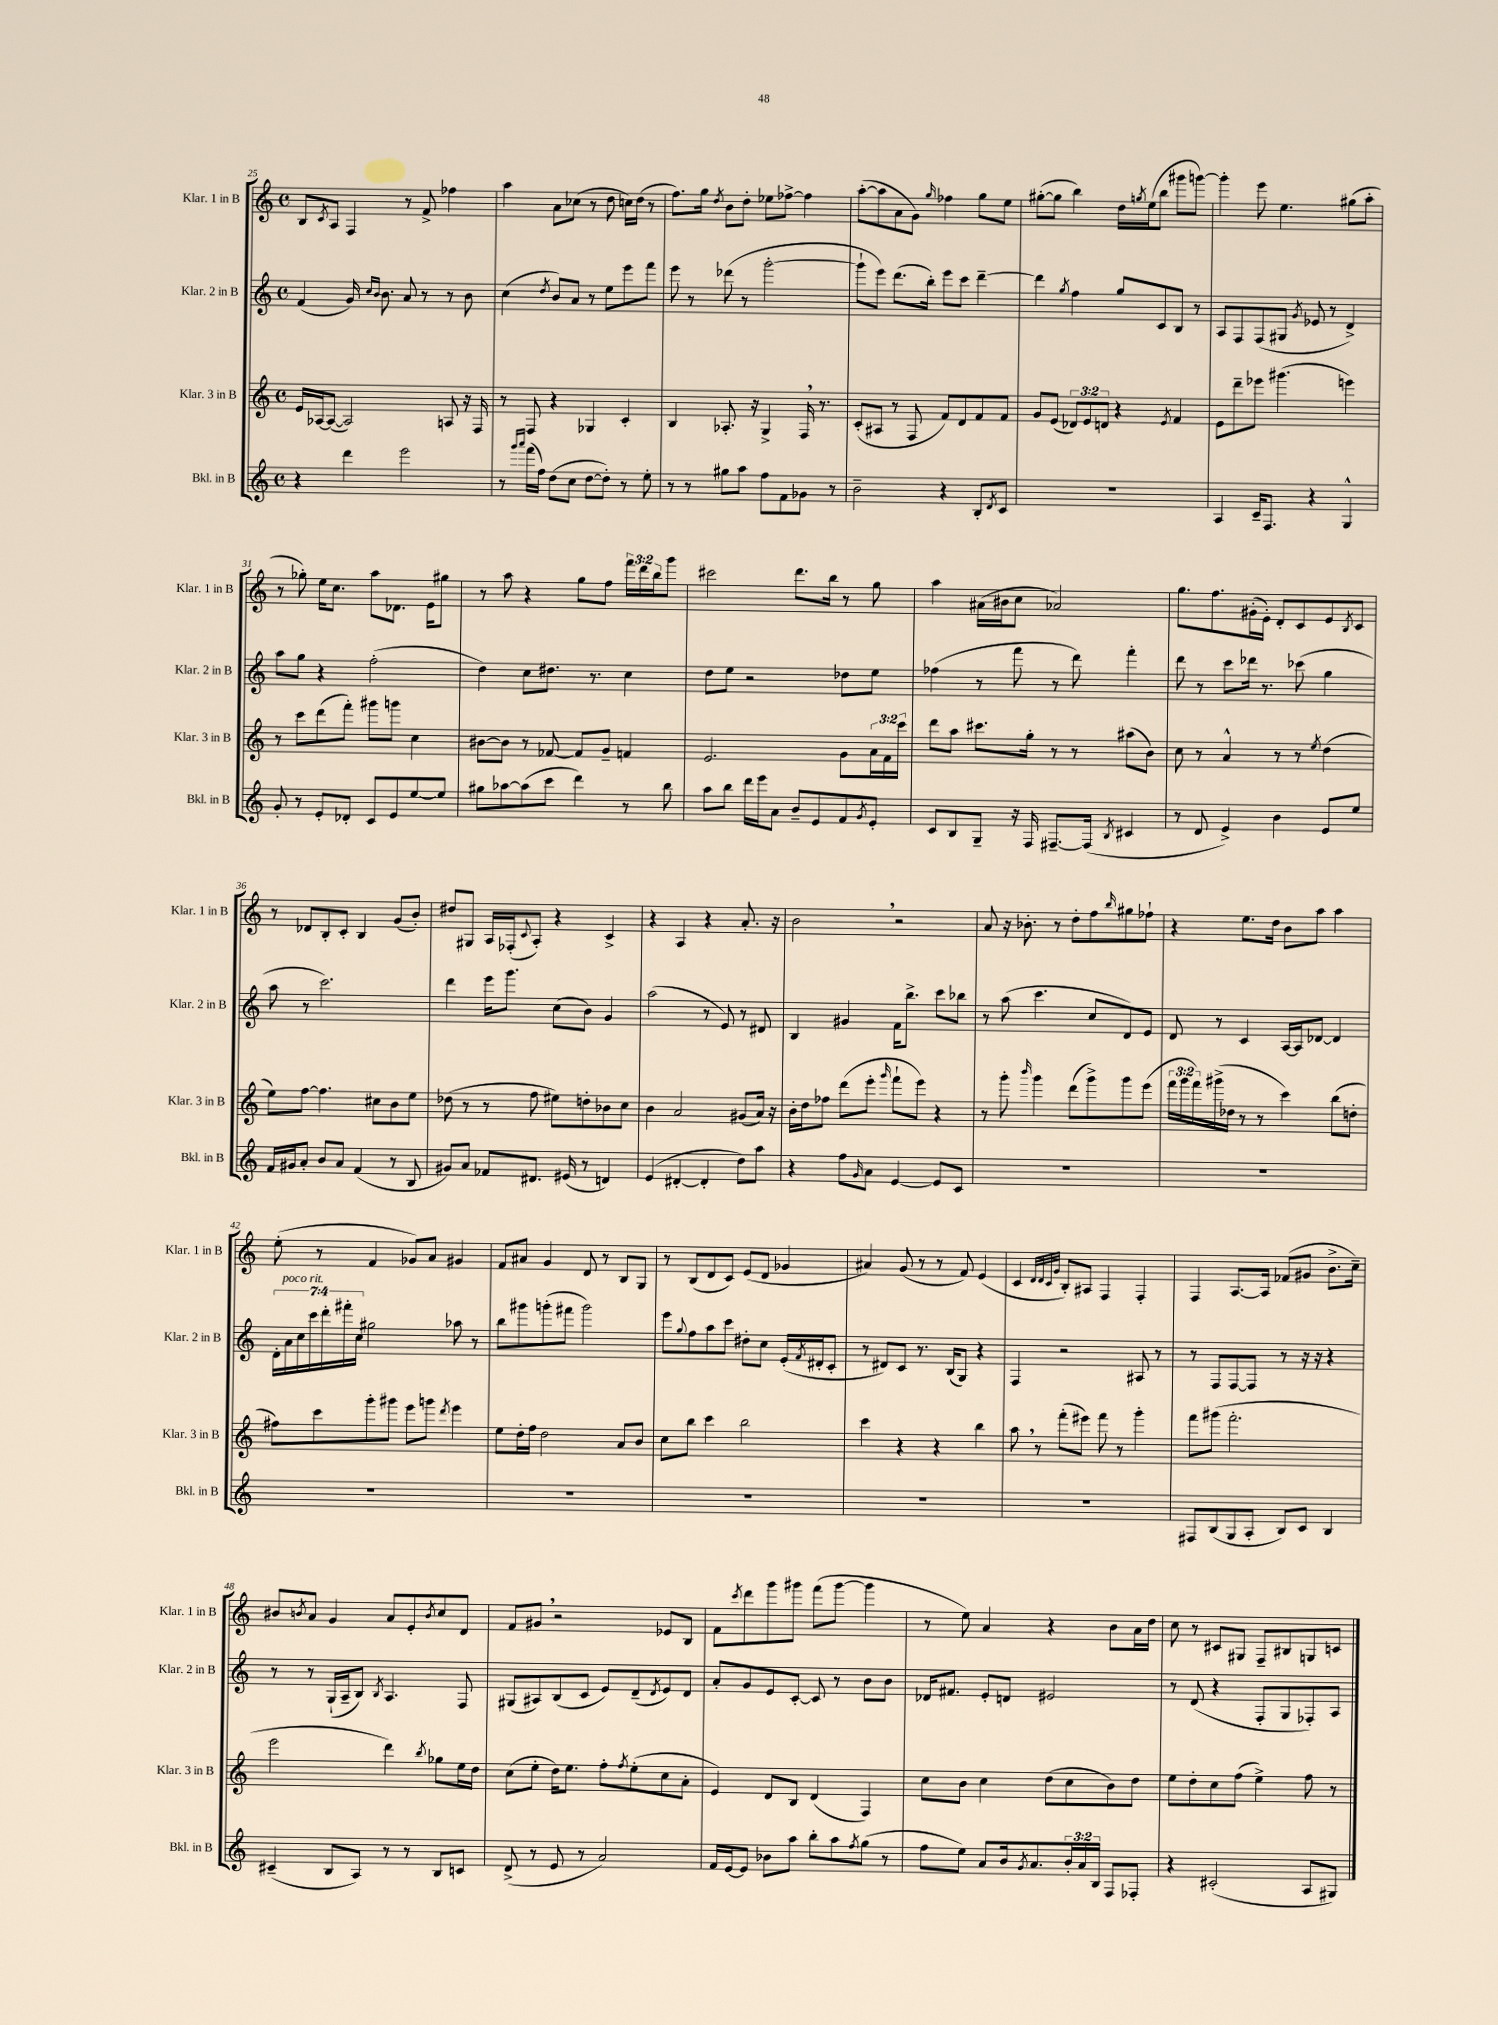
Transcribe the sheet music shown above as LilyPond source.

<<
\new StaffGroup <<
\new Staff = "s0" \with { instrumentName = "Klar. 1 in B" shortInstrumentName = "Klar. 1 in B" } {
    \clef treble \key c \major \defaultTimeSignature \time 4/4 \override Staff.TupletNumber.text = #tuplet-number::calc-fraction-text
    b8 \acciaccatura { c'8 } a8 f4 r8 f'8-> fes''4 |
    a''4 a'8 ces''8( r8 d''8 c''16) d''16( r8 |
    f''8.) g''16 \acciaccatura { d''8 } b'8 d''8-. ees''8 fes''8~-> fes''4 |
    a''8~-.( a''8 a'8 g'8) \grace { g''16 } fes''4 g''8 e''8 |
    gis''8~-.( gis''8 b''4) d''16 \acciaccatura { g''8 } e''16( b''8 gis'''8 g'''8~) |
    g'''4-. e'''8 e''4. gis''8( a''8-. |
    r8 ges''8-.) e''16 c''8. a''8 des'8. e'16 gis''8 |
    r8 a''8 r4 g''8 f''8 \tuplet 3/2 { f'''16 d'''16 b''16 } g'''8 |
    cis'''2 d'''8. b''16 r8 g''8 |
    a''4 ais'16( bis'16 c''8 aes'2) |
    g''8. f''8. gis'16-.( e'16-.) d'8-. c'8 e'8 \acciaccatura { b8 } c'8 |
    r8 des'8 b8-. c'8-. b4 g'8( b'8-.) |
    dis''8 gis8 a16 fes16-.( \appoggiatura { c'8 } a8-.) r4 c'4-> |
    r4 a4 r4 a'8.-. r16 |
    b'2 \breathe r2 |
    a'8 r16 bes'8.-. r8 d''8-. f''8 \grace { b''16 } gis''8 fes''8-! |
    r4 e''8. d''16 b'8 a''8 a''4 |
    e''8-.( r8 f'4 ges'8) a'8 gis'4 |
    f'8 ais'8 g'4 d'8 r8 b8 g8 |
    r8 b8( d'8 c'8) e'8( d'8 ges'4 |
    ais'4) g'8( r8 r8 f'8) e'4( |
    c'4 \grace { d'32 d'32 c'32 g'32 } b8-.) ais8 f4 f4-. |
    f4 a8.~ a16 fes'8( gis'8 b'8.-> c''16--) |
    bis'8 \acciaccatura { b'8 } a'8 g'4 a'8 e'8-. \acciaccatura { b'8 } c''8 d'8 |
    f'8 gis'8 \breathe r2 ees'8 b8 |
    f'8 \acciaccatura { c'''8 } d'''8 g'''8 gis'''8 f'''8( gis'''8~ gis'''4 |
    r8 e''8) a'4 r4 b'8 a'16 d''16 |
    c''8 r8 cis'8 gis8 f8-- bis8 g8 c'8 \bar "|." |
}
\new Staff = "s1" \with { instrumentName = "Klar. 2 in B" shortInstrumentName = "Klar. 2 in B" } {
    \clef treble \key c \major \defaultTimeSignature \time 4/4 \override Staff.TupletNumber.text = #tuplet-number::calc-fraction-text
    f'4( g'16) \grace { c''16 b'16 } b'8. a'8 r8 r8 b'8 |
    c''4( \acciaccatura { d''8 } b'8) a'8 r8 e''8 e'''8 f'''8 |
    e'''8 r8 des'''8( r8 g'''2~-. |
    g'''8-! e'''8) d'''8.( b''16-.) e'''8 c'''8 d'''4~-- |
    d'''4 \acciaccatura { g''8 } f''4 g''8 c'8 b8 r8 |
    a8 f8 f8( gis8 \acciaccatura { g'8 } ees'8 r8 d'4->) |
    a''8 g''8 r4 f''2-.( |
    d''4) c''8 dis''8. r8. c''4 |
    d''8 e''8 r2 des''8 e''8 |
    fes''4( r8 f'''8 r8 d'''8) f'''4-. |
    d'''8 r8 c'''8 des'''16 r8. ces'''8( g''4 |
    a''8 r8 c'''2.) |
    d'''4 e'''16 g'''8. c''8( b'8) g'4 |
    a''2( r8 e'8) r8 dis'8 |
    b4 gis'4 f'16 b''8.-> c'''8 bes''8 |
    r8 a''8( c'''4. c''8 d'8) e'8 |
    d'8 r8 c'4 a16~ a16 des'8~ des'4 |
    \tuplet 7/4 { d'16-. a'16^\markup { \italic "poco rit." } c''16 c'''16 d'''16-. fis'''16-. c''16 } gis''2 aes''8 r8 |
    b''8 gis'''8 g'''8-.( fis'''8 g'''2) |
    e'''8 \appoggiatura { g''8 } f''8 a''8 c'''8 dis''8-. c''8 e'16-.( \acciaccatura { f'8 } dis'16-. c'8-. |
    r8 dis'8) c'8 r8. b16( g8) r4 |
    f4 r2 ais8 r8 |
    r8 f8 f8~ f8 r8 r16 r16 r4 |
    r8 r8 g16-!( a16-- b8) \acciaccatura { b8 } a4. f8 |
    gis8( ais8) b8( c'8 e'8) d'8--( \acciaccatura { d'8 } e'8) d'8 |
    a'8-. g'8 e'8 c'8~-. c'8 r8 b'8 b'8 |
    des'16 fis'8. e'8-. d'8 eis'2 |
    r8 d'8( r4 f8-. g8 fes8-.) a8 \bar "|." |
}
\new Staff = "s2" \with { instrumentName = "Klar. 3 in B" shortInstrumentName = "Klar. 3 in B" } {
    \clef treble \key c \major \defaultTimeSignature \time 4/4 \override Staff.TupletNumber.text = #tuplet-number::calc-fraction-text
    e'16 aes16~ aes8~( aes2) a8 r16 f16 |
    r8 f8 r4 ges4 c'4-. |
    b4 aes8.-. r16 g4-> f16 \breathe r8. |
    c'8-.( ais8 r8 f8 f'8) d'8 f'8 f'8 |
    g'8 e'8( \tuplet 3/2 { des'8) e'8 d'8 } r4 \acciaccatura { e'8 } f'4 |
    e'8 d'''8-- ees'''8 gis'''4.( e'''4) |
    r8 c'''8 d'''8( f'''8-.) gis'''8 g'''8 c''4 |
    bis'8~ bis'8 r8 fes'8~ fes'8 g'8-- f'4 |
    e'2. g'8 \tuplet 3/2 { a'16 f'16 c'''16 } |
    d'''8 a''8 cis'''8. g''16-. r8 r8 ais''8( b'8) |
    c''8 r8 a'4-^ r8 r8 \acciaccatura { e''8 } d''4( |
    e''8) f''8~ f''4. cis''8 b'8 e''8 |
    des''8( r8 r8 f''8 eis''8) d''8-. bes'8 c''8 |
    b'4 a'2 gis'8( a'16) r16 |
    b'16-. d''16 fes''8 d'''8( e'''8-. \grace { g'''16 } f'''8-! e'''8) r4 |
    r8 g'''8-. \grace { b'''16 } g'''4 d'''8( g'''8->) g'''8 e'''8( |
    \tuplet 3/2 { f'''16 g'''16 f'''16) } gis'''16->( des''16 r8 r8 c'''4) b''8( d''8-. |
    fis''8) c'''8 g'''8-. gis'''8 e'''8 g'''8 \acciaccatura { d'''8 } e'''4 |
    e''8 d''16-. f''16 d''2 a'8 b'8 |
    c''8 b''8 c'''4 b''2 |
    c'''4 r4 r4 b''4 |
    a''8 \breathe r8 f'''8-.( eis'''8) f'''8 r8 g'''4-. |
    f'''8 gis'''8( f'''2.-. |
    e'''2 d'''4) \acciaccatura { b''8 } ges''8 e''16 d''16 |
    c''8( e''8-. d''16) e''8. f''8-. \acciaccatura { f''8 } e''8-.( c''8 a'8-. |
    e'4) d'8 b8 d'4( f4) |
    c''8 b'8 c''4 d''8( c''8 b'8) d''8 |
    e''8 d''8-. c''8 f''8( e''4->) f''8 r8 \bar "|." |
}
\new Staff = "s3" \with { instrumentName = "Bkl. in B" shortInstrumentName = "Bkl. in B" } {
    \clef treble \key c \major \defaultTimeSignature \time 4/4 \override Staff.TupletNumber.text = #tuplet-number::calc-fraction-text
    r4 d'''4 e'''2 |
    r8 \grace { g'''16 a'''16 } f'''16( f''16) d''8( c''8 d''8~ d''8-.) r8 e''8-. |
    r8 r8 gis''8 a''8 f''8 f'8 ges'8 r8 |
    b'2-- r4 b8-. \acciaccatura { d'8 } c'8 |
    R1 |
    a4 c'16-- f8. r4 g4-^ |
    g'8-. r8 e'8-. des'8-. c'8 e'8 e''8~ e''8 |
    gis''8 aes''8~ aes''8( c'''8 d'''4) r8 b''8 |
    a''8 b''8 d'''16 e'''16 a'8 b'8-- e'8 f'8 \acciaccatura { g'8 } e'8-. |
    c'8 b8 g8-- r16 f16 fis8.~-- fis16( \acciaccatura { b8 } cis'4 |
    r8 d'8 e'4->) b'4 e'8 e''8 |
    f'16 gis'16 a'8-. b'8 a'8 f'4( r8 b8 |
    gis'8) a'8 fes'8 dis'8. eis'16( r8 d'4) |
    e'4( dis'4~-. dis'4-. d''8) a''8 |
    r4 f''8 \grace { g'16 } a'8 e'4~ e'8 c'8 |
    R1 |
    R1 |
    R1 |
    R1 |
    R1 |
    R1 |
    R1 |
    fis8 b8( g8 a8-. b8) c'8 b4 |
    cis'4--( b8 a8) r8 r8 b8 c'8 |
    d'8->( r8 e'8 r8 a'2) |
    f'16 e'16~ e'8 bes'8 a''8 b''8-. a''8 \acciaccatura { f''8 } g''8( r8 |
    f''8 e''8) a'8 b'16 \acciaccatura { g'8 } a'8. \tuplet 3/2 { b'16-. a'16 b16 } f8 fes8-. |
    r4 cis'2-.( a8 gis8) \bar "|." |
}
>>
>>
\layout { \context { \Score currentBarNumber = #25 } }
